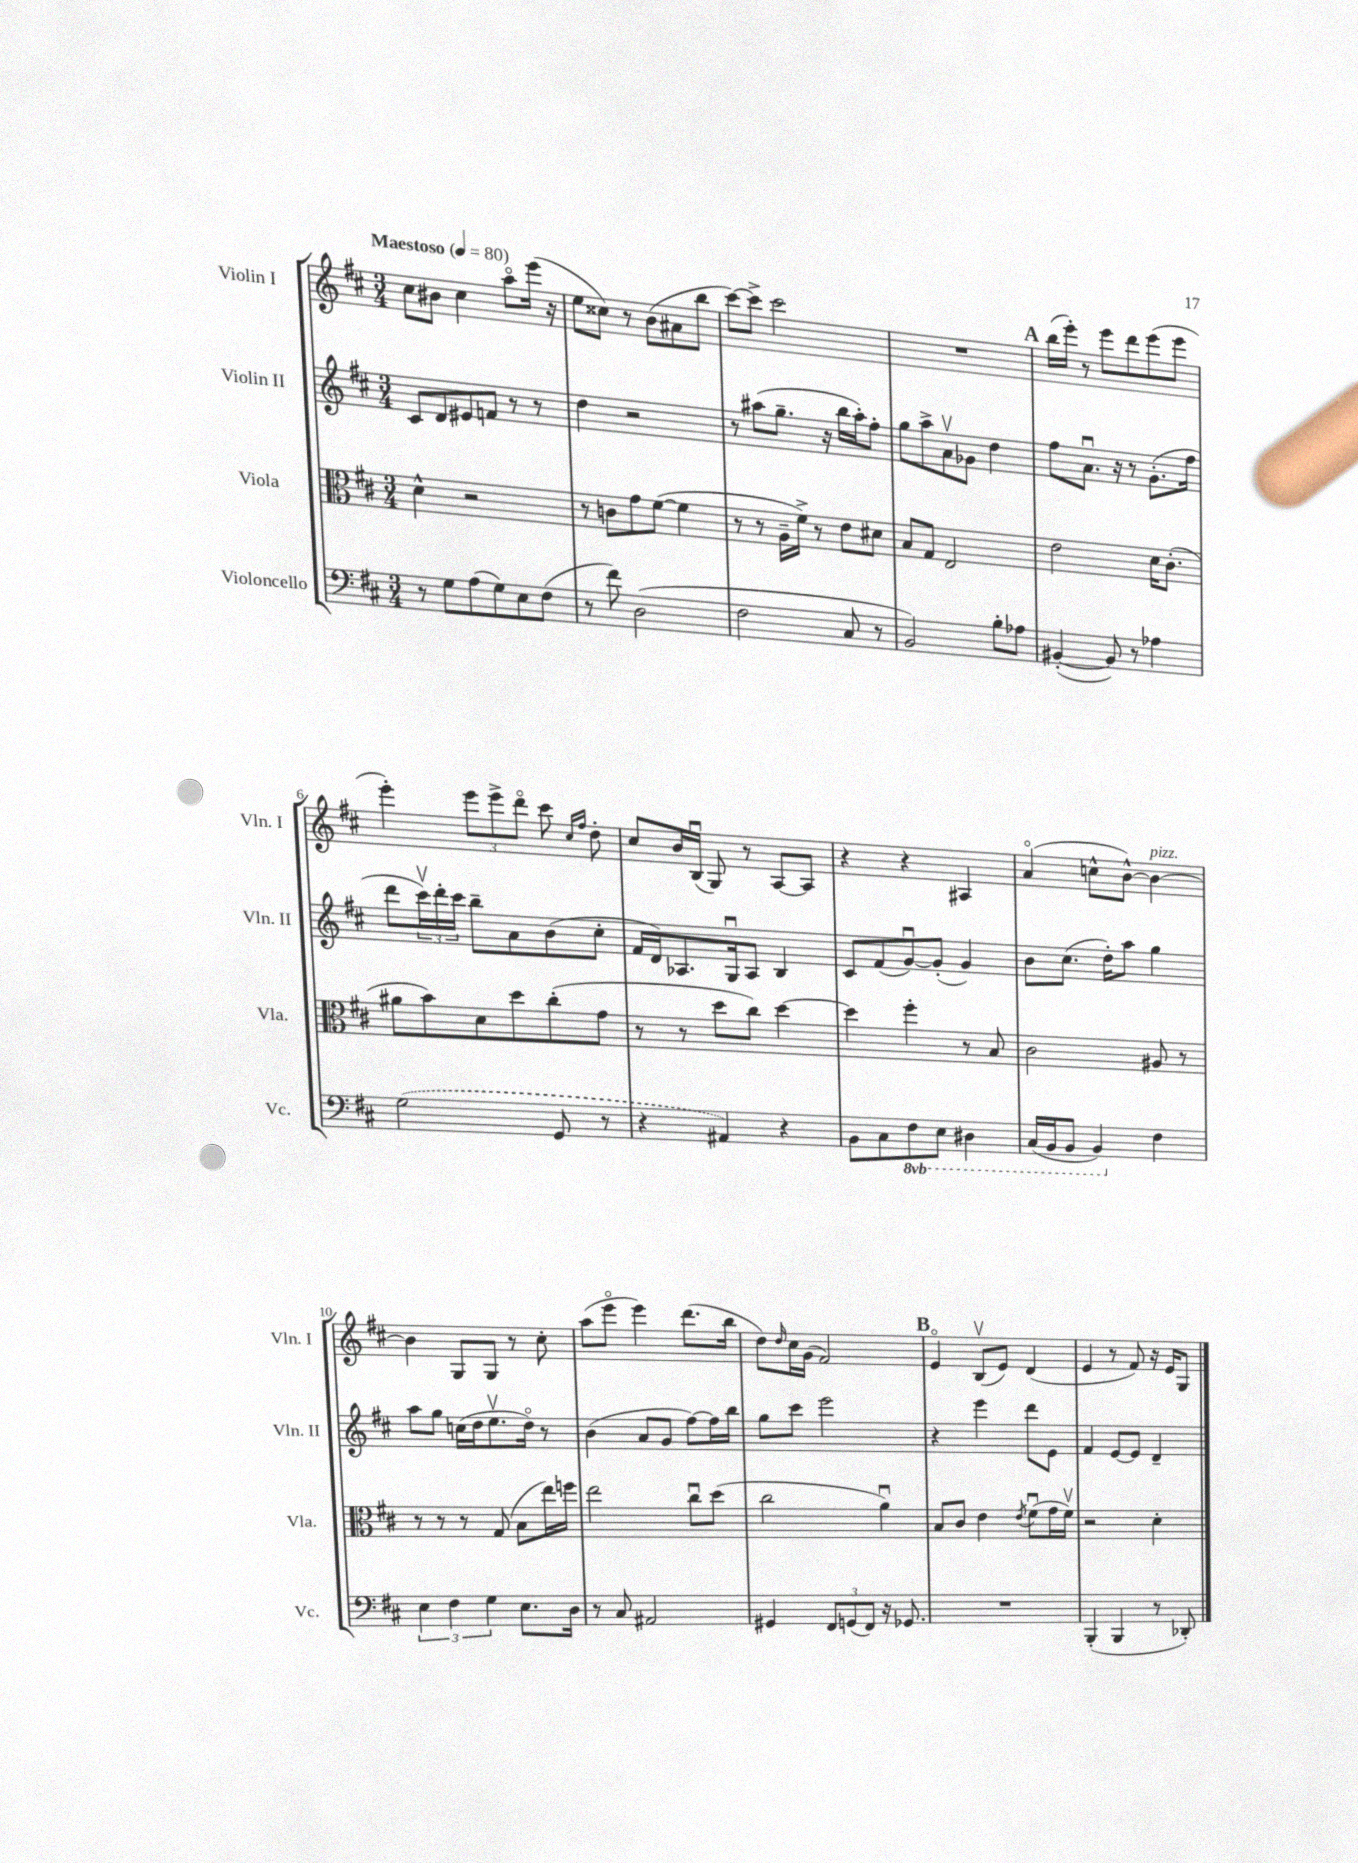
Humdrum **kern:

**kern	**kern	**kern	**kern
*part4	*part3	*part2	*part1
*staff4	*staff3	*staff2	*staff1
*I"Violoncello	*I"Viola	*I"Violin II	*I"Violin I
*I'Vc.	*I'Vla.	*I'Vln. II	*I'Vln. I
*clefF4	*clefC3	*clefG2	*clefG2
*k[f#c#]	*k[f#c#]	*k[f#c#]	*k[f#c#]
*M3/4	*M3/4	*M3/4	*M3/4
*MM80	*MM80	*MM80	*MM80
=1	=1	=1	=1
!	!	!	!LO:TX:a:B:t=Maestoso
8r	4d^^\	8c#/L	8cc#\L
8G\L	.	8d/	8b#X\J
(8A\	2r	8e#X/	4cc#\
8G\)	.	8fn/J	.
8E\	.	8r	8aa\L
(8F#\J	.	8r	(16eee\Jk
.	.	.	16r
=2	=2	=2	=2
8r	8r	4dd\	8ee\L
8f#\)	8cn\L	.	8cc##X\J)
(2D\	8g\	2r	8r
.	([8f#\J	.	(8b\L
.	4f#\]	.	8a#X\
.	.	.	8bb\J
=3	=3	=3	=3
2F#\	8r	8r	[8ccc#\L)
.	8r	(8aa#X\L	8ccc#^\J]
.	16A~\LL	8.gg~\J	2ccc#\
.	16f#^\JJ)	.	.
.	8r	.	.
.	.	16r	.
8C#/	8e\L	16bb\LL	.
.	.	16aa#'\J)	.
8r	8d#X\J	8ff#'\J	.
=4	=4	=4	=4
2BB/)	8B/L	8gg\L	2.r
.	8G/J	8aa^\	.
.	2E/	8av\	.
.	.	8g-X\J	.
8B'\L	.	4dd\	.
8A-X\J	.	.	.
!!LO:REH:place=s1:t=A
=5	=5	=5	=5
([4BB#X'/	2e\	8ff#\L	(16bb\LL
.	.	.	16eee'\JJ)
.	.	8.au\J	8r
8BB#/])	.	.	8eee\L
.	.	16r	.
8r	.	8r	8ddd\
4A-X\	16d\KL	(8.g'\L	(8eee\
.	(8.c#'\J	.	.
.	.	.	8eee\J
.	.	16ff#\Jk	.
!!LO:LB:g=z
=6	=6	=6	=6
(2G\	8a#X\L	8ddd\L	4eee'\)
.	8b\)	24ccc#v\L)	.
.	.	24ddd'\	.
.	.	24ccc#\JJ	.
.	8d\	8bb~\L	12eee\L
.	.	.	12eee^\
.	8dd\	8a\	.
.	.	.	12ddd\J
8GG/	(8cc#'\	(8b\	8ccc#\
.	.	.	16qqcc#/LL
.	.	.	16qqff#/JJ
8r	8g\J	8cc#'\J	8dd'\
=7	=7	=7	=7
4r	8r	16f#/LL	8cc#/L
.	.	16d/J)	.
.	8r	8.A-X/	16b/L
.	.	.	(16Bu/JJ
4AA#X/)	8dd\L	.	8G/)
.	.	16Gu/k	.
.	8cc#\J)	8A-/J	8r
4r	[4dd\	4B/	[8A/L
.	.	.	8A/J]
=8	=8	=8	=8
8BB\L	4dd\]	8c#/L	4r
8C#\	.	(8f#/	.
*8ba	*	*	*
8FF#\	4ff#'\	[8gu/)	4r
8EE\J	.	(8g'/J]	.
4DD#X\	8r	4g/)	4A#X/
.	8B/	.	.
=9	=9	=9	=9
(16CC#/LL	2c#\	8b\L	(4a/
16BBB/J	.	.	.
8BBB/J	.	(8.cc#\J	.
4BBB/)	.	.	8ccn^^\L
.	.	16dd'\KL)	.
.	.	8aa\J	[8b^^\J)
*X8ba	*	*	*
!	!	!	!LO:TX:a:i:t=pizz.
4F#\	8A#X/	4gg\	4b\_
.	8r	.	.
!!LO:LB:g=z
=10	=10	=10	=10
6E\	8r	8aa\L	4b\]
.	8r	8gg\J	.
6F#\	.	.	.
.	8r	(16ccn\LL	8G/L
.	.	16dd\J	.
6G\	.	.	.
.	(8G/	8.eev\	8G/J
8.E\L	8B\L	.	8r
.	.	16dd\Jk)	.
.	16ee\L)	8r	8cc#'\
16D\Jk	16ffn\JJ	.	.
=11	=11	=11	=11
8r	2ee\	(4b\	(8aa\L
8C#/	.	.	8eee\J
2AA#X/	.	8a/L	4eee\)
.	.	8g/J	.
.	8cc#u\L	[8ff#\L)	(8.ddd\L
.	(8dd\J	16ff#\L]	.
.	.	16bb\JJ	16bb\Jk
=12	=12	=12	=12
4GG#X/	2cc#\	8gg\L	8dd\L)
.	.	.	16qqdd/
.	.	8ccc#\J	16cc#\L
.	.	.	(16g\JJ
12FF#/L	.	2eee\	2f#/)
(12GGn/	.	.	.
12FF#/J)	.	.	.
16r	4au\)	.	.
8.GG-X/	.	.	.
!!LO:REH:place=s1:t=B
=13	=13	=13	=13
2.r	8B/L	4r	4e/
.	8c#/J	.	.
.	4e\	4eee\	(8Bv/L
.	.	.	8e/J)
.	8qe/	.	.
.	(8f#u\L	8ddd\L	(4d/
.	16g\L	8e\J	.
.	16f#v\JJ)	.	.
=14	=14	=14	=14
(4BBB'/	2r	4f#/	4e/
4BBB/	.	[8e/L	8r
.	.	8e/J]	8f#/)
8r	4d'\	4d~/	16r
.	.	.	16e/KL
8DD-X'/)	.	.	8G/J
==	==	==	==
*-	*-	*-	*-
